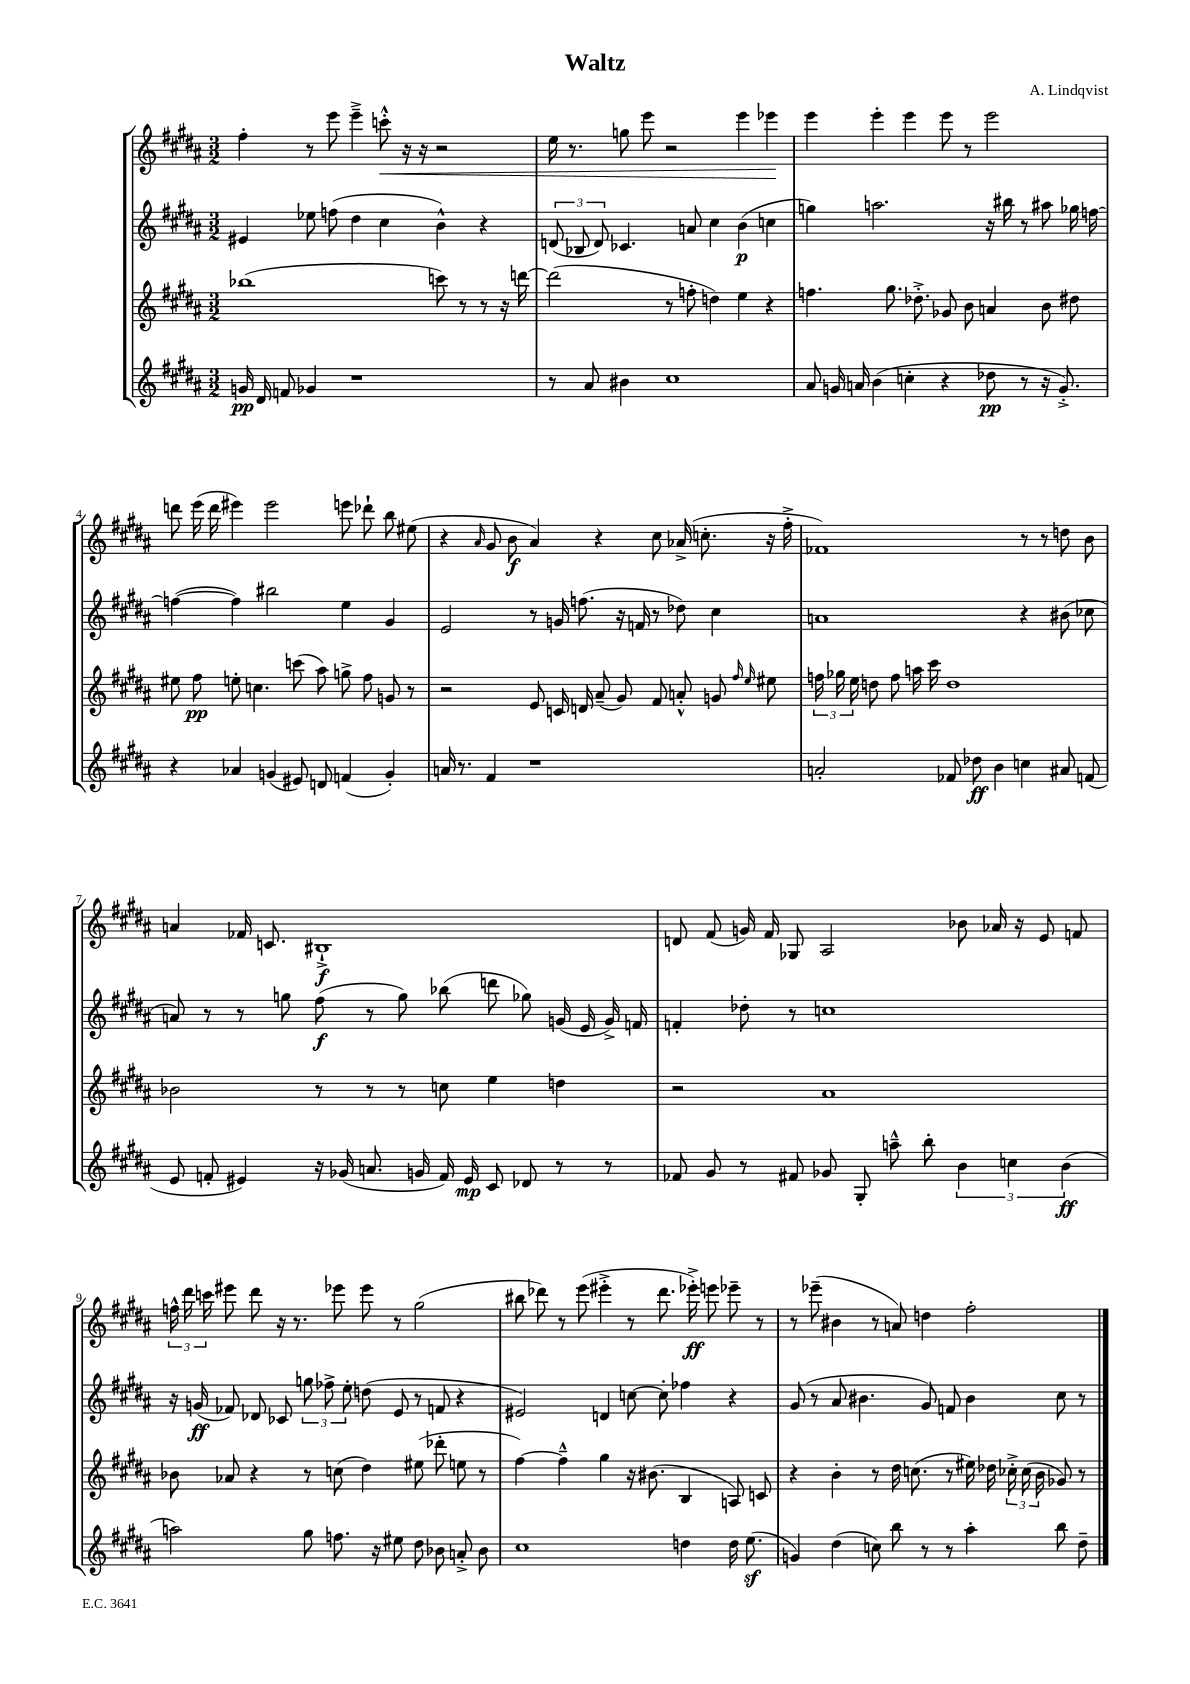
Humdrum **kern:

**kern	**kern	**kern	**kern
*staff4	*staff3	*staff2	*staff1
*clefG2	*clefG2	*clefG2	*clefG2
*k[f#c#g#d#a#]	*k[f#c#g#d#a#]	*k[f#c#g#d#a#]	*k[f#c#g#d#a#]
*M3/2	*M3/2	*M3/2	*M3/2
16g	(1bb-	4e#	4ff#'
16d#	.	.	.
8f	.	.	.
4g-	.	8ee-	8r
.	.	(8ff	8eee
1r	.	4dd#	4eee~^
.	.	4cc#	8ccc'^^
.	.	.	16r
.	.	.	16r
.	8ccc)	4b^^)	2r
.	8r	.	.
.	8r	4r	.
.	16r	.	.
.	[16ddd	.	.
=	=	=	=
8r	(2ddd]	(12d	16ee
.	.	.	8.r
.	.	12B-	.
8a#	.	.	.
.	.	12d)	.
4b#	.	4.c-	8gg
.	.	.	8eee
1cc#	8r	.	2r
.	8ff'	8a	.
.	4dd)	4cc#	.
.	4ee	(4b	4eee
.	4r	4cc	4eee-
=	=	=	=
8a#	4.ff	4gg)	4eee
16g	.	.	.
16a	.	.	.
(4b	.	2.aa	4eee'
.	8.gg#	.	.
4cc'	.	.	4eee
.	8.dd-'^	.	.
4r	8g-	.	8eee
.	8b	.	8r
8dd-	4a	16r	2eee
.	.	16bb#	.
8r	.	8r	.
16r	8b	8aa#	.
8.g'^)	.	.	.
.	8dd#	16gg-	.
.	.	[16ff	.
=	=	=	=
4r	8ee#	(4ff_	8ddd
.	8ff#	.	(16eee
.	.	.	16ddd
4a-	8ee'	4ff])	4eee#)
.	4.cc	.	.
(4g	.	2bb#	2eee#
8e#)	(8ccc	.	.
8d	8aa#)	.	.
(4f	8gg^	4ee	8eee
.	8ff#	.	8ddd-`
4g')	8g	4g#	8bb
.	8r	.	(8ee#
=	=	=	=
16a	2r	2e	4r
8.r	.	.	.
.	.	.	16qqa#
4f#	.	.	8g#
.	.	.	8b
1r	8e	8r	4a#)
.	16c	16g	.
.	16d	(8.ff	.
.	(8a#~	.	4r
.	8g#)	16r	.
.	.	16f	.
.	8f#	8r	8cc#
.	8a'^^	8dd-)	(16a-^
.	.	.	8.cc'
.	8g	4cc#	.
.	16qqff#	.	.
.	16qqee	.	.
.	8ee#	.	16r
.	.	.	16ff#'^
=	=	=	=
2a'	24ff	1a	1f-)
.	24gg-	.	.
.	24ee	.	.
.	8dd	.	.
.	8ff	.	.
.	16aa	.	.
.	16ccc#	.	.
8f-	1dd	.	.
8dd-	.	.	.
4b	.	.	.
4cc	.	4r	8r
.	.	.	8r
8a#	.	(8b#	8dd
(8f	.	8cc-	8b
=	=	=	=
8e	2b-	8a)	4a
8f'	.	8r	.
4e#)	.	8r	16f-
.	.	.	8.c
.	.	8gg	.
16r	8r	(8ff#	1B#`^
(16g-	.	.	.
8.a	8r	8r	.
.	8r	8gg)	.
16g	.	.	.
16f)	8cc	(8bb-	.
16e#	.	.	.
8c#	4ee	8ddd	.
8d-	.	8gg-)	.
8r	4dd	(16g	.
.	.	16e	.
8r	.	16g^)	.
.	.	16f	.
=	=	=	=
8f-	2r	4f'	8d
8g#	.	.	(8f#
8r	.	8dd-'	16g)
.	.	.	16f#
8f#	.	8r	8G-
8g-	1a#	1cc	2A#
8G#'	.	.	.
8aa~^^	.	.	.
8bb'	.	.	.
6b	.	.	8b-
.	.	.	16a-
6cc	.	.	.
.	.	.	16r
.	.	.	8e
(6b	.	.	.
.	.	.	8f
=	=	=	=
2aa)	8b-	16r	24ff^^
.	.	.	24ddd#
.	.	(16g	.
.	.	.	24ccc
.	8a-	8f-)	8eee#
.	4r	8d-	8ddd#
.	.	8c-	16r
.	.	.	8.r
8gg#	8r	12gg	.
.	.	12ff-^	.
8.ff	(8cc	.	8eee-
.	.	12ee'	.
.	4dd#)	(8dd	8eee-
16r	.	.	.
8ee#	.	8e	8r
8dd#	(8ee#	8r	(2gg#
8b-	8ddd-'	8f	.
8a'^	8ee	4r	.
8b-	8r	.	.
=	=	=	=
1cc#	[4ff#)	2e#)	8bb#
.	.	.	8ddd-)
.	4ff#~^^]	.	8r
.	.	.	(8eee
.	4gg#	4d	4eee#'^
.	16r	[8cc	8r
.	(8.b#	.	.
.	.	8cc']	8.ddd-
4dd	4B	4ff-	.
.	.	.	16eee-'^)
.	.	.	8eee
16dd	8A)	4r	8eee-~
(8.ee	.	.	.
.	8c	.	8r
=	=	=	=
4g)	4r	(8g#	8r
.	.	8r	(8eee-~
(4dd#	4b'	8a#	4b#
.	.	4.b#	.
8cc)	8r	.	8r
8bb	16dd#	.	8a)
.	(8.cc	.	.
8r	.	8g#)	4dd
8r	8r	8f	.
4aa#'	16ee#)	4b#	2ff#'
.	16dd-	.	.
.	24cc-'^	.	.
.	(24cc-	.	.
.	24b	.	.
8bb	8g-)	8cc#	.
8dd#~	8r	8r	.
==	==	==	==
*-	*-	*-	*-
